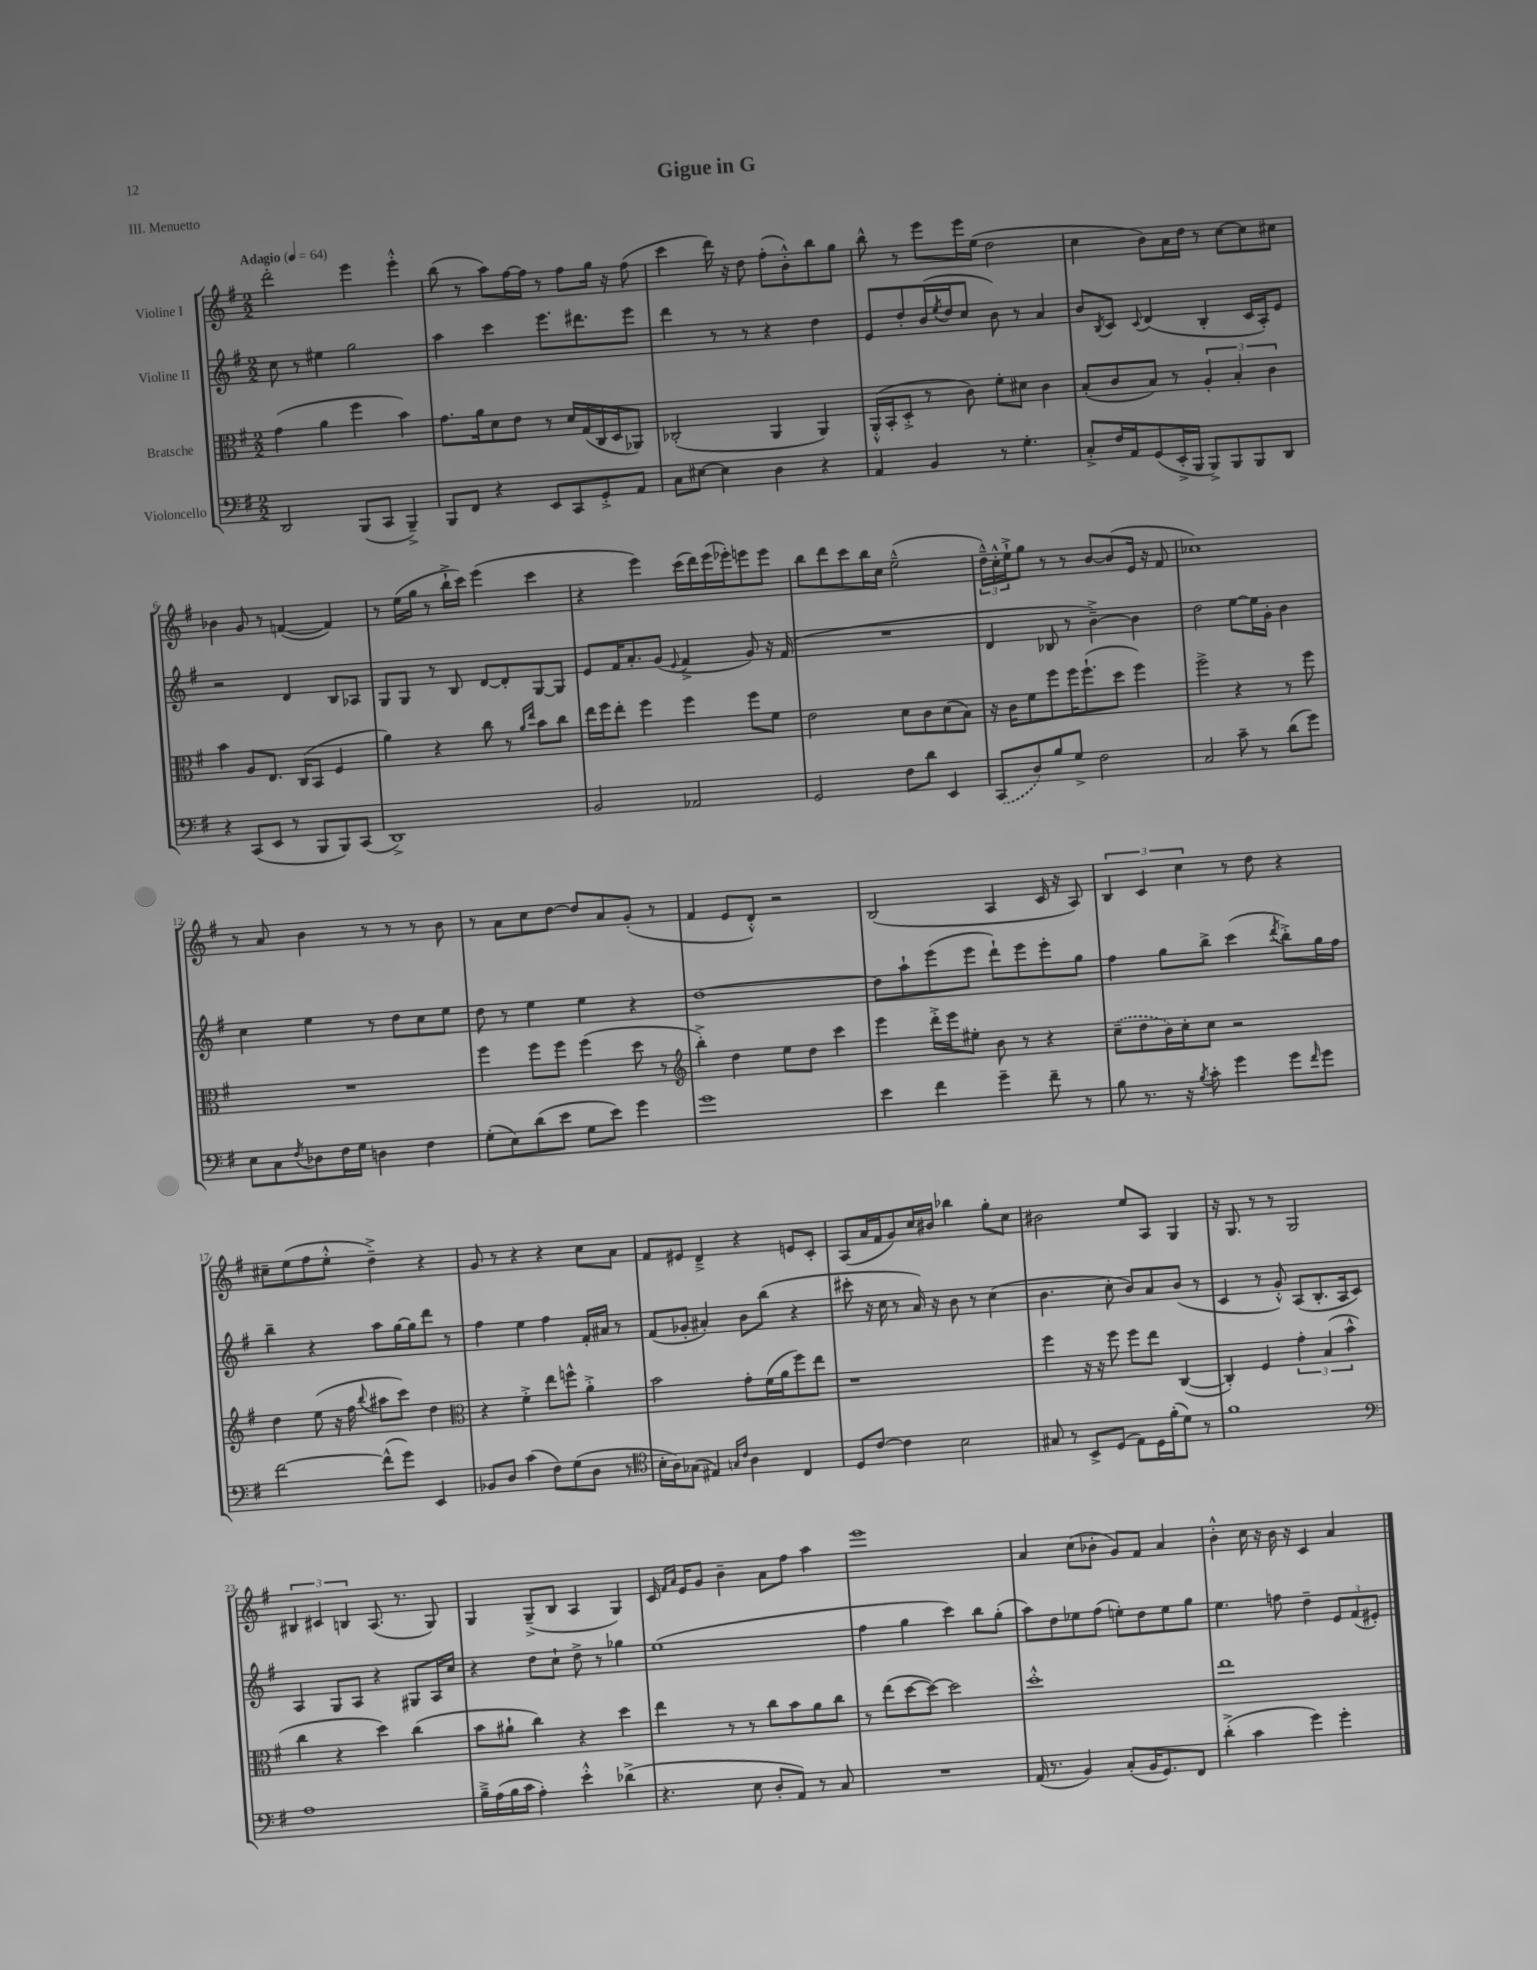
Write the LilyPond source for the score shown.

\header { title = "Gigue in G" piece = "III. Menuetto" }
<<
\new StaffGroup <<
\new Staff = "s0" \with { instrumentName = "Violine I" } {
    \clef treble \key g \major \numericTimeSignature \time 2/2 \tempo "Adagio" 4 = 64
    d'''2-. e'''4 e'''4-.-^ |
    b''8( r8 a''8) fis''16~ fis''16 r8 fis''8 g''16 r16 fis''8( |
    c'''4 d'''16) r16 d''8 fis''8-.( b'8-.-^) b''8 g''8 |
    b''8-^ r8 e'''8 e'''16 e''16( d''2 |
    c''4 b'8) a'16 d''16 r8 c''8~ c''8 cis''8 |
    bes'4 g'8 r8 f'4~( f'4) |
    r8 e''16( g''16 r8 b''16-!-> c'''16) e'''4( c'''4 |
    r4 e'''4) c'''16( d'''16) e'''16( ees'''16-.) e'''8 e'''8 |
    b''8 d'''8 c'''8 b''16 c''16 e''2---^( |
    \tuplet 3/2 { d''16---^) c''16-.-^ e''16-!-> } g''8 r8 r8 b'8~ b'8( e'16 r16 fis'8 |
    ces''1) |
    r8 a'8 b'4 r8 r8 r8 b'8 |
    r8 a'8 c''8 d''8~ d''8 a'8 g'8-.( r8 |
    fis'4 e'8 d'8-.-^) r2 |
    b2( a4 c'16 r16 a8) |
    \tuplet 3/2 { b4 c'4 c''4 } r8 d''8 r4 |
    cis''8-- e''8( fis''8 e''8-.-^ d''4--->) r4 |
    g'8 r8 r4 r4 c''8 a'8 |
    fis'8 eis'8 d'4---> r4 e'8 c'8-. |
    a8( a'16 fis'16 g'8) c''16 bis'16 bes''4 g''8-. c''8 |
    bis'2 e''8 a8 g4 |
    r16 g8. r8 r8 g2 |
    \tuplet 3/2 { bis4 cis'4 b4 } a8.( r8. g8) |
    g4 g8--->( b8 a4 g4) |
    c'16 \grace { fis'16 a'16 } e'16 g'8 b'4-- a'8 fis''8 a''4 |
    e'''1 |
    a'4 c''8( bes'8-. g'8) fis'8 a'4 |
    b'4-.-^ c''16 r16 b'16 r16 c'4 a'4 \bar "|." |
}
\new Staff = "s1" \with { instrumentName = "Violine II" } {
    \clef treble \key g \major \numericTimeSignature \time 2/2
    c''8 r8 eis''4 g''2 |
    a''4 c'''4 e'''8. dis'''8. e'''8 |
    d'''4 r8 r8 r4 d''4 |
    e'8 d''8-. b'16( \acciaccatura { e''8 } d''16 c''8 b'8) r8 a'4 |
    b'8 \acciaccatura { b8 } c'8 \appoggiatura { c'8 } d'4( b4-. c'16 a16-.) e'8 |
    r2 d'4 b8 aes8 |
    g8 g8 r8 b8 d'8~ d'8-. g8~ g8 |
    e'8 fis'16 a'8.-. g'8( \appoggiatura { e'8 } fis'4-> g'8) r16 fis'16( |
    R1 |
    d'4 bes8 r8 b'4~--->) b'4 |
    d''2 e''8~ e''16 g'16-. b'4 |
    c''4 e''4 r8 d''8 c''8 e''8 |
    d''8 r8 e''4 e''4 r4 |
    d''1~ |
    d''8 a''8-! e'''8( e'''8 d'''8-!) e'''8 e'''8-. g''8 |
    fis''4 g''8 b''8-> c'''4( \acciaccatura { d'''8 } b''8-.->) g''16 fis''16 |
    b''4-- r4 a''8 g''16~ g''16 d'''8 r8 |
    fis''4 e''4 fis''4 fis'16-. ais'16 r8 |
    fis'8( ges'8-. ais'4-.) b'8 b''8( r4 |
    cis'''8-. r16 c''16 r8 a'16) r16 b'8 r8 c''4( |
    b'4. c''8-. b'8) a'8 b'8( r8 |
    c'4 r8 g'8-.-^) a8( b8.-. a16 c'8) |
    a4 g8 a8 r4 gis8 a16 c''16 |
    r4 d''8 c''8-! d''8-> r8 ges''4 |
    e''1( |
    fis''4 g''4 c'''4) b''8 g''8-.( |
    a''8) d''8 ees''8 fis''8( e''8-.) d''8 e''8 g''8 |
    e''4. f''8 d''4-- \tuplet 3/2 { e'8 fis'8( eis'8-.) } \bar "|." |
}
\new Staff = "s2" \with { instrumentName = "Bratsche" } {
    \clef alto \key g \major \numericTimeSignature \time 2/2
    g'4( a'4 fis''4 b'4) |
    g'8. a'16 d'8 e'8 r8 d'16 g16( c16 d16 aes,8) |
    ces2-.( a,4 a,4) |
    a,16-.-^( b,16-. d8-.-> r8 c'8) fis'8-. dis'8 c'4 |
    b8-.( c'8 b8) r8 \tuplet 3/2 { a4-. b4-. c'4 } |
    b'4 a8 e8. c16( b,8 fis4 |
    a'4) r4 c''8 r8 \grace { a'16 e''16 } b'8 c''8 |
    e''16 fis''16 e''8-. fis''4 fis''4 fis''8 fis'8 |
    e'2 d'8 c'8 d'8( b8) |
    r16 c'16 fis'8 fis''8 fis''16 fis''8.-!( d''8 fis''4) |
    fis''2-> r4 r8 fis''8 |
    R1 |
    fis''4 fis''8 fis''8 fis''4( d''8 r8 |
    \clef treble b''4-.->) d''4 e''8 d''8 c'''4 |
    e'''4 d'''16-.-> e'''16 eis''8-. b'8 r8 r4 |
    \once \slurDashed c''8--( d''8 b'16) c''16-. c''8 r2 |
    d''4 e''8( r16 fis''16 \appoggiatura { b''8 } ais''8 c'''8) d''4 |
    \clef alto r4 fis'4-.-> e''8 f''8-^ a'4-.-> |
    b'2 g'8-. fis'16( a'16 fis''8) e''8 |
    r1 |
    fis''4 r16 r16 fis''8 fis''8 e''8 c4~( |
    c4-.) fis4 \tuplet 3/2 { g'4-. b4( b'4-^ } |
    c''4 r4 d''4) c''4( |
    b'8 ais'8-! c''4) r4 d''4 |
    e''4 r8 r8 c''8 b'8 a'8 c''8 |
    r8 e''8( d''8~ d''8~) d''2 |
    d''1-.-^ |
    e''1 \bar "|." |
}
\new Staff = "s3" \with { instrumentName = "Violoncello" } {
    \clef bass \key g \major \numericTimeSignature \time 2/2
    d,2 b,,8( c,8 b,,4--->) |
    b,,8 fis,8 r4 e,8 c,8 g,8-.-> a,8 |
    c8 eis8~ eis4 d4 r4 |
    a,4 b,4 r8 g4.-. |
    c8-.-> fis16 a,16 g,8( e,16-.-> b,,16 b,,8->) b,,8 b,,8 d,8 |
    r4 c,8( e,8 r8 b,,8 b,,8) c,8( |
    d,1->) |
    b,2 aes,2 |
    g,2 fis8 d'8 e,4 |
    \once \slurDashed c,8( d8) b8 g8-> fis2 |
    c2 c'8-- r8 d'8( g'8) |
    e8 c8 \acciaccatura { fis8 } des8 fis16 g16 d4 fis4 |
    g8-.( e8) d'8( e'8 g8 e'8) g'4 |
    g'1 |
    e'4 fis'4 g'4-- fis'8-- r8 |
    b8 r8. r16 \acciaccatura { b8 } c'8-. g'4 g'8 \grace { fis'16 } g'8 |
    fis'2~ fis'8-^( g'8) e,4 |
    bes,8 d8 c'4( fis8) g8( d8 r8 |
    \clef tenor b16-. a16) ges8( eis4) \grace { g16 c'16 } a4 c4 |
    d8 c'8~ c'4 b2 |
    gis8 r8 b,8-> d8( e8) d16 fis'16-.( d'8) r8 |
    fis'1 |
    \clef bass a1 |
    b16---> a16( b16 c'16 a4-.) e'4-.-^ des'4->( |
    r4. e8 d8-. a,8) r8 c8 |
    R1 |
    a,16( r8. b,4) c8-.( b,16 g,8.) fis,8 |
    d'4-.->( c'4 g'4) g'4-. \bar "|." |
}
>>
>>
